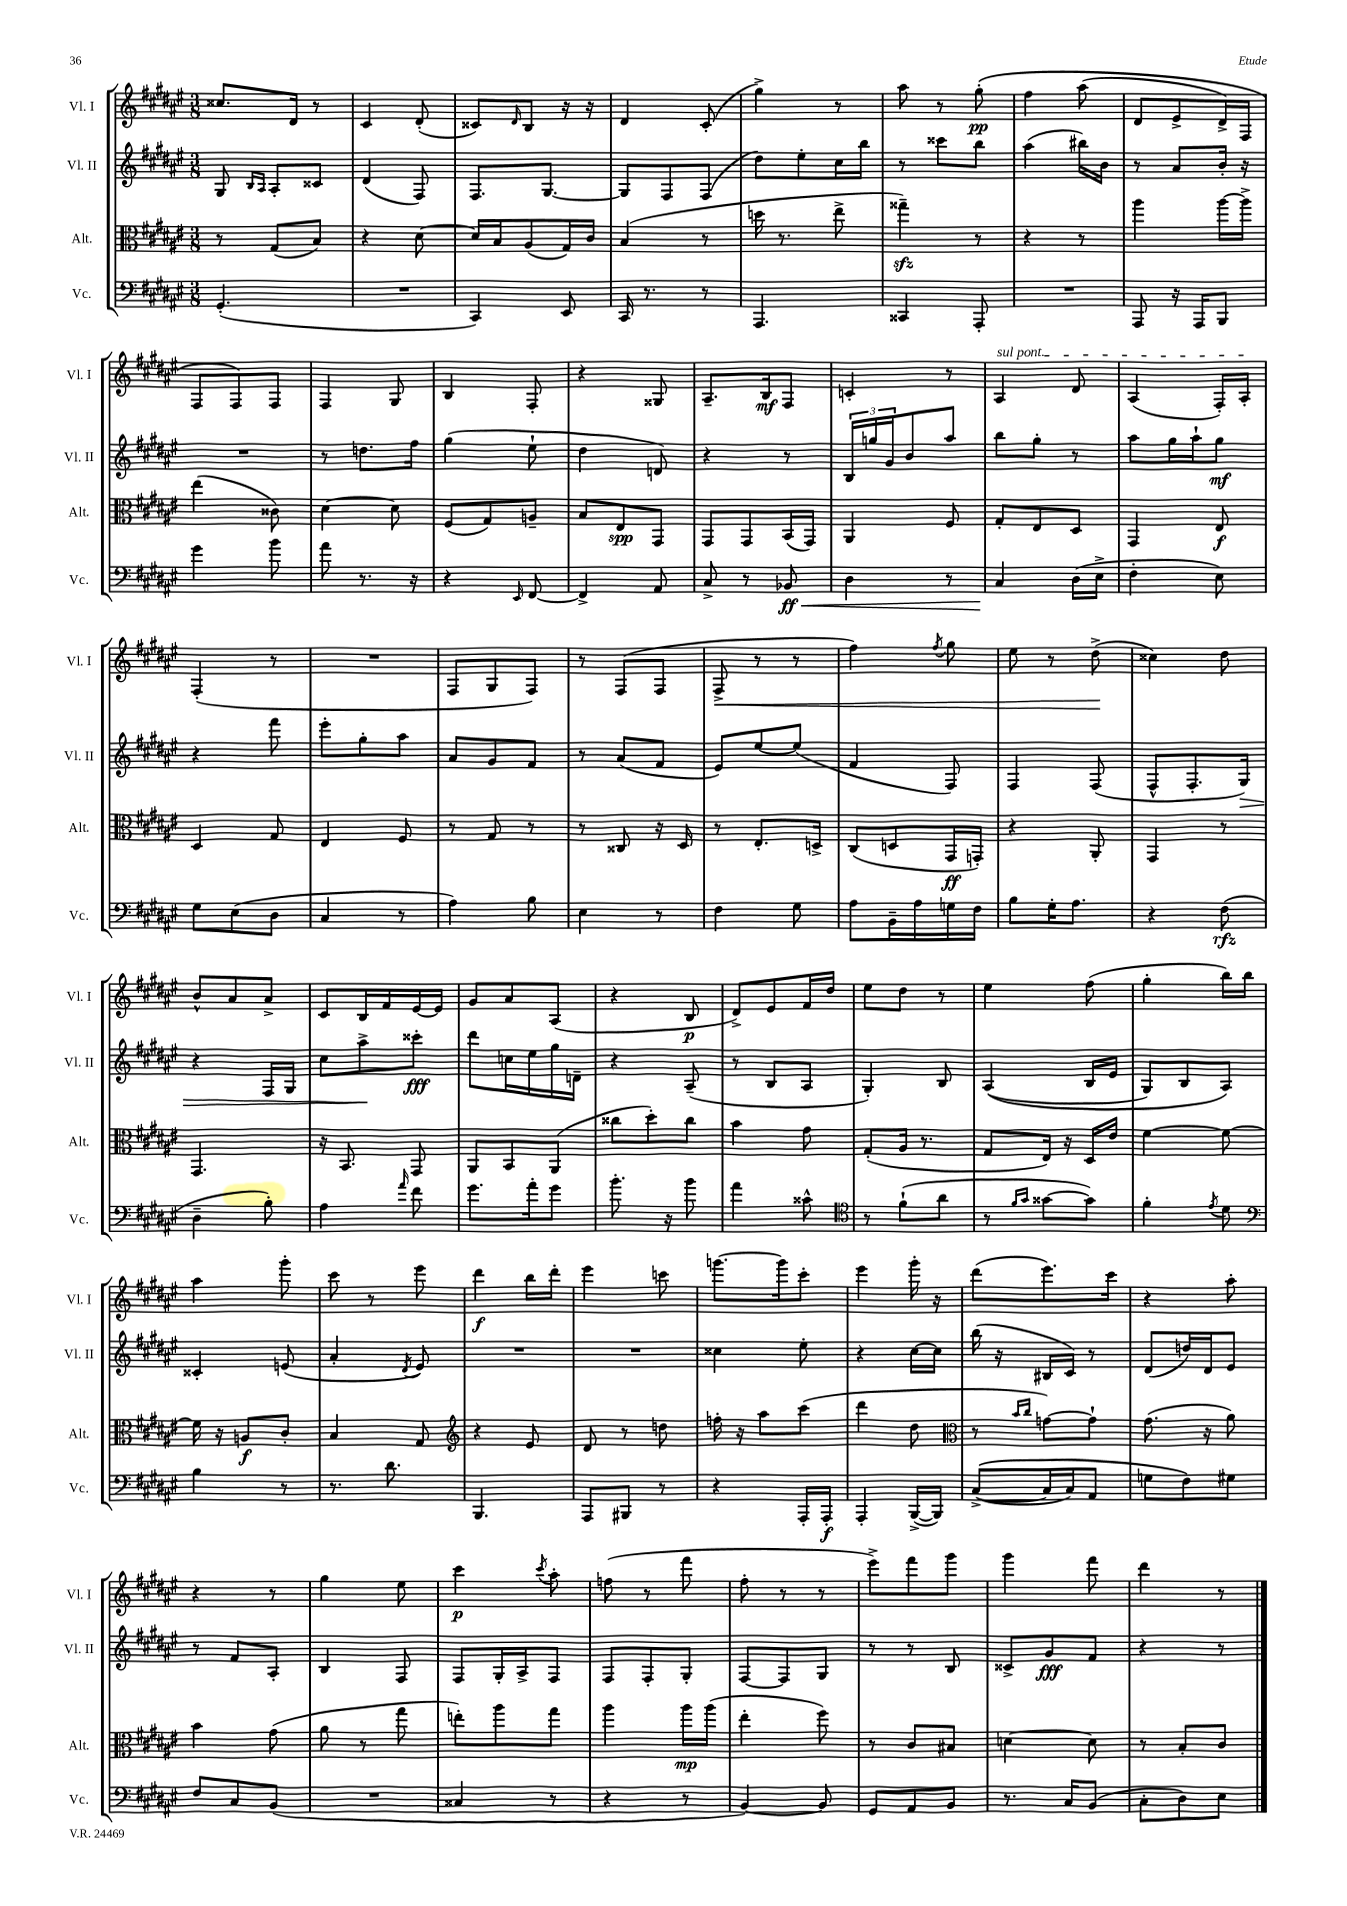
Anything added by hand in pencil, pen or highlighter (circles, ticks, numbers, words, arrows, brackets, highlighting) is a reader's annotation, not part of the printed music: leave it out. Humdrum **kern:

**kern	**dynam	**kern	**dynam	**kern	**dynam	**kern	**dynam
*part4	*part4	*part3	*part3	*part2	*part2	*part1	*part1
*staff4	*staff4	*staff3	*staff3	*staff2	*staff2	*staff1	*staff1
*I"Vc.	*	*I"Alt.	*	*I"Vl. II	*	*I"Vl. I	*
*I'Vc.	*	*I'Alt.	*	*I'Vl. II	*	*I'Vl. I	*
*clefF4	*	*clefC3	*	*clefG2	*	*clefG2	*
*k[f#c#g#d#a#e#]	*	*k[f#c#g#d#a#e#]	*	*k[f#c#g#d#a#e#]	*	*k[f#c#g#d#a#e#]	*
*M3/8	*	*M3/8	*	*M3/8	*	*M3/8	*
=5	=5	=5	=5	=5	=5	=5	=5
(4.GG#'/	.	8r	.	8G#/	.	8.cc##X/L	.
.	.	.	.	16qqB/LL	.	.	.
.	.	.	.	16qqA#/JJ	.	.	.
.	.	(8G#/L	.	8A#'/L	.	.	.
.	.	.	.	.	.	16d#/Jk	.
.	.	8B/J)	.	8c##X/J	.	8r	.
=6	=6	=6	=6	=6	=6	=6	=6
4.r	.	4r	.	(4d#/	.	4c#/	.
.	.	[8d#\	.	8F#/)	.	(8d#'/	.
=7	=7	=7	=7	=7	=7	=7	=7
4CC#/)	.	16d#/LL]	.	8.F#/L	.	8c##X/L)	.
.	.	16B/J	.	.	.	.	.
.	.	.	.	.	.	16qqd#/	.
.	.	(8A#/	.	.	.	8B/J	.
.	.	.	.	[8.G#/J	.	.	.
8EE#/	.	16G#/L)	.	.	.	16r	.
.	.	16c#/JJ	.	.	.	16r	.
=8	=8	=8	=8	=8	=8	=8	=8
16CC#/	.	(4B/	.	8G#/L]	.	4d#/	.
8.r	.	.	.	.	.	.	.
.	.	.	.	8F#/	.	.	.
8r	.	8r	.	(8F#/J	.	(8c#'/	.
=9	=9	=9	=9	=9	=9	=9	=9
4.AAA#/	.	16ddn\	.	8dd#\L)	.	4gg#^\)	.
.	.	8.r	.	.	.	.	.
.	.	.	.	8ee#'\	.	.	.
.	.	8ee#^\	.	16cc#\L	.	8r	.
.	.	.	.	16bb\JJ	.	.	.
=10	=10	=10	=10	=10	=10	=10	=10
4CC##X/	.	4gg##Xzz~\)	.	8r	.	8aa#\	.
.	.	.	.	8ccc##X\L	.	8r	.
8AAA#'/	.	8r	.	8bb\J	.	(8gg#'\	pp
=11	=11	=11	=11	=11	=11	=11	=11
4.r	.	4r	.	(4aa#\	.	4ff#\	.
.	.	8r	.	16bb#X\LL)	.	(8aa#\	.
.	.	.	.	16b\JJ	.	.	.
=12	=12	=12	=12	=12	=12	=12	=12
8AAA#/	.	4aa#\	.	8r	.	8d#/L	.
16r	.	.	.	8a#/L	.	8e#^/	.
16AAA#/KL	.	.	.	.	.	.	.
8BBB/J	.	[16aa#\LL	.	16b'/Jk	.	16d#^/L)	.
.	.	16aa#^\JJ]	.	16r	.	16F#/JJ	.
!!LO:LB:g=z
=13	=13	=13	=13	=13	=13	=13	=13
4g#\	.	(4ee#\	.	4.r	.	8F#/L	.
.	.	.	.	.	.	8F#/)	.
8b\	.	8c##X\)	.	.	.	8F#/J	.
=14	=14	=14	=14	=14	=14	=14	=14
8a#\	.	[4d#\	.	8r	.	4F#/	.
8.r	.	.	.	8.ddn\L	.	.	.
.	.	8d#\]	.	.	.	8G#/	.
16r	.	.	.	16ff#\Jk	.	.	.
=15	=15	=15	=15	=15	=15	=15	=15
4r	.	(8F#/L	.	(4gg#\	.	4B/	.
.	.	8G#/)	.	.	.	.	.
16qqEE#/	.	.	.	.	.	.	.
[8FF#/	.	8An~/J	.	8ee#`\	.	8F#'/	.
=16	=16	=16	=16	=16	=16	=16	=16
4FF#^/]	.	8B/L	.	4dd#\	.	4r	.
.	.	8E#/	spp	.	.	.	.
8AA#/	.	8GG#/J	.	8dn/)	.	8G##X/	.
=17	=17	=17	=17	=17	=17	=17	=17
8C#^/	.	8GG#/L	.	4r	.	8.A#~/L	.
8r	.	8GG#/	.	.	.	.	.
.	.	.	.	.	.	16B/k	mf
!	!LO:HP:b	!	!	!	!	!	!
8BB-X/	< ff	(16BB/L	.	8r	.	8F#/J	.
.	.	16GG#/JJ)	.	.	.	.	.
=18	=18	=18	=18	=18	=18	=18	=18
4D#\	.	4AA#/	.	24B/LL	.	4cn'/	.
.	.	.	.	24ggn/	.	.	.
.	.	.	.	24g#/J	.	.	.
.	.	.	.	8b/	.	.	.
8r	.	8F#/	.	8aa#/J	.	8r	.
=19	=19	=19	=19	=19	=19	=19	=19
!	!	!	!	!	!	!LO:TX:a:i:t=sul pont.	!
4C#/	.	8G#'/L	.	8bb\L	.	4A#/	.
.	.	8E#/	.	8gg#'\J	.	.	.
(16D#\LL	[	8D#/J	.	8r	.	8d#/	.
16E#^\JJ	.	.	.	.	.	.	.
=20	=20	=20	=20	=20	=20	=20	=20
4F#'\	.	4GG#/	.	8aa#\L	.	(4A#/	.
.	.	.	.	16gg#\L	.	.	.
.	.	.	.	16aa#`\J	.	.	.
8E#\)	.	8E#/	f	8gg#\J	mf	16F#'/LL)	.
.	.	.	.	.	.	16A#'/JJ	.
!!LO:LB:g=z
=21	=21	=21	=21	=21	=21	=21	=21
8G#\L	.	4D#/	.	4r	.	(4F#'/	.
(8E#\	.	.	.	.	.	.	.
8D#\J	.	8G#/	.	8fff#\	.	8r	.
=22	=22	=22	=22	=22	=22	=22	=22
4C#/	.	4E#/	.	8eee#'\L	.	4.r	.
.	.	.	.	8gg#'\	.	.	.
8r	.	8F#/	.	8aa#\J	.	.	.
=23	=23	=23	=23	=23	=23	=23	=23
4A#\)	.	8r	.	8a#/L	.	8F#/L	.
.	.	8G#/	.	8g#/	.	8G#/	.
8B\	.	8r	.	8f#/J	.	8F#/J)	.
=24	=24	=24	=24	=24	=24	=24	=24
4E#\	.	8r	.	8r	.	8r	.
.	.	8C##X/	.	(8a#/L	.	(8F#/L	.
8r	.	16r	.	8f#/J	.	8F#/J	.
.	.	16D#/	.	.	.	.	.
=25	=25	=25	=25	=25	=25	=25	=25
!	!	!	!	!	!	!	!LO:HP:b
4F#\	.	8r	.	8e#/L)	.	8F#^/	<
.	.	8.E#'/L	.	[8ee#/	.	8r	.
8G#\	.	.	.	(8ee#/J]	.	8r	.
.	.	16Dn^/Jk	.	.	.	.	.
=26	=26	=26	=26	=26	=26	=26	=26
8A#\L	.	(8C#/L	.	4f#/	.	4ff#\)	.
16BB~\L	.	8Dn/	.	.	.	.	.
16A#\	.	.	.	.	.	.	.
.	.	.	.	.	.	8qff#/	.
16Gn\	.	16GG#/L	ff	8F#/)	.	8gg#\	.
16F#\JJ	.	16GGn'/JJ)	.	.	.	.	.
=27	=27	=27	=27	=27	=27	=27	=27
8B\L	.	4r	.	4F#/	.	8ee#\	.
16G#'\K	.	.	.	.	.	8r	.
8.A#\J	.	.	.	.	.	.	.
.	.	8AA#'/	.	(8F#/	.	(8dd#^\	.
.	.	.	.	.	.	.	[
=28	=28	=28	=28	=28	=28	=28	=28
4r	.	4GG#/	.	8F#^^/L	.	4cc##X\)	.
.	.	.	.	8.F#'/	.	.	.
(8F#\	rfz	8r	.	.	.	8dd#\	.
!	!	!	!	!	!LO:HP:b	!	!
.	.	.	.	16G#/Jk)	>	.	.
!!LO:LB:g=z
=29	=29	=29	=29	=29	=29	=29	=29
4D#~\	.	4.GG#/	.	4r	.	8b^^/L	.
.	.	.	.	.	.	8a#/	.
8B'\)	.	.	.	16F#/LL	.	8a#^/J	.
.	.	.	.	16G#/JJ	.	.	.
=30	=30	=30	=30	=30	=30	=30	=30
4A#\	.	16r	.	8cc#\L	.	8c#/L	.
.	.	8.BB/	.	.	.	.	.
.	.	.	.	8aa#^\	.	16B/L	.
.	.	.	.	.	.	16f#/	.
16qqa#/	.	.	.	.	.	.	.
8f#\	.	8GG#/	.	8ccc##X'\J	] fff	[16e#/	.
.	.	.	.	.	.	16e#/JJ]	.
=31	=31	=31	=31	=31	=31	=31	=31
8.g#\L	.	8AA#/L	.	8ddd#\L	.	8g#/L	.
.	.	8BB/	.	16ccn\L	.	8a#/	.
16a#'\k	.	.	.	16ee#\	.	.	.
8g#\J	.	(8AA#/J	.	16gg#\	.	(8A#/J	.
.	.	.	.	16dn~\JJ	.	.	.
=32	=32	=32	=32	=32	=32	=32	=32
8.b'\	.	8cc##X\L	.	4r	.	4r	.
.	.	8dd#'\)	.	.	.	.	.
16r	.	.	.	.	.	.	.
8b\	.	8cc##\J	.	(8A#~/	.	8B/	p
=33	=33	=33	=33	=33	=33	=33	=33
4a#\	.	4b\	.	8r	.	8d#^/L)	.
.	.	.	.	8B/L	.	8e#/	.
8c##X^^\	.	8g#\	.	8A#/J	.	16f#/L	.
.	.	.	.	.	.	16dd#/JJ	.
=34	=34	=34	=34	=34	=34	=34	=34
*clefC4	*	*	*	*	*	*	*
8r	.	(8G#'/L	.	4G#'/)	.	8ee#\L	.
(8f#`\L	.	16A#/Jk	.	.	.	8dd#\J	.
.	.	8.r	.	.	.	.	.
8a#\J	.	.	.	8B/	.	8r	.
=35	=35	=35	=35	=35	=35	=35	=35
8r	.	8G#/L	.	((4A#/	.	4ee#\	.
16qqf#/LL	.	.	.	.	.	.	.
16qqg#/JJ	.	.	.	.	.	.	.
[8g##X\L	.	16E#/Jk)	.	.	.	.	.
.	.	16r	.	.	.	.	.
8g##\J])	.	16D#/LL	.	16B/LL	.	(8ff#\	.
.	.	16e#/JJ	.	16e#/JJ	.	.	.
=36	=36	=36	=36	=36	=36	=36	=36
4f#'\	.	[4f#\	.	8G#/L)	.	4gg#'\	.
.	.	.	.	8B/	.	.	.
8qe#/	.	.	.	.	.	.	.
8d#\	.	8f#\_	.	8A#/J)	.	16bb\LL)	.
.	.	.	.	.	.	16bb\JJ	.
!!LO:LB:g=z
=37	=37	=37	=37	=37	=37	=37	=37
*clefF4	*	*	*	*	*	*	*
4B\	.	16f#\]	.	4c##X'/	.	4aa#\	.
.	.	16r	.	.	.	.	.
.	.	8An/L	f	.	.	.	.
8r	.	8c#'/J	.	(8en/	.	8ggg#'\	.
=38	=38	=38	=38	=38	=38	=38	=38
8.r	.	4B/	.	4a#'/	.	8ccc#\	.
.	.	.	.	.	.	8r	.
8.d#\	.	.	.	.	.	.	.
.	.	.	.	8qd#/	.	.	.
.	.	8G#/	.	8e#/)	.	8eee#\	.
=39	=39	=39	=39	=39	=39	=39	=39
*	*	*clefG2	*	*	*	*	*
4.BBB/	.	4r	.	4.r	.	4ddd#\	f
.	.	8e#/	.	.	.	16bb\LL	.
.	.	.	.	.	.	16ddd#'\JJ	.
=40	=40	=40	=40	=40	=40	=40	=40
8AAA#/L	.	8d#/	.	4.r	.	4eee#\	.
8BBB#X/J	.	8r	.	.	.	.	.
8r	.	8ddn\	.	.	.	8cccn\	.
=41	=41	=41	=41	=41	=41	=41	=41
4r	.	16ffn'\	.	4cc##X\	.	[8.gggn\L	.
.	.	16r	.	.	.	.	.
.	.	8aa#\L	.	.	.	.	.
.	.	.	.	.	.	16ggg\k]	.
16AAA#'/LL	.	(8ccc#\J	.	8ee#'\	.	8ccc#'\J	.
16AAA#'/JJ	f	.	.	.	.	.	.
=42	=42	=42	=42	=42	=42	=42	=42
4AAA#'/	.	4ddd#\	.	4r	.	4eee#\	.
([16BBB^/LL	.	8dd#\	.	[16cc#\LL	.	16ggg#'\	.
16BBB/JJ])	.	.	.	16cc#\JJ]	.	16r	.
=43	=43	=43	=43	=43	=43	=43	=43
*	*	*clefC3	*	*	*	*	*
(([8C#^/L	.	8r	.	(16bb\	.	(8ddd#\L	.
.	.	.	.	16r	.	.	.
.	.	16qqb/LL	.	.	.	.	.
.	.	16qqcc#/JJ	.	.	.	.	.
16C#/L]	.	[8gn\L)	.	16B#X/LL	.	8.eee#\)	.
16C#/J)	.	.	.	16c#/JJ)	.	.	.
8AA#/J	.	8g`\J]	.	8r	.	.	.
.	.	.	.	.	.	16ccc#\Jk	.
=44	=44	=44	=44	=44	=44	=44	=44
8Gn\L	.	(8.g#\	.	(8d#/L	.	4r	.
8F#\)	.	.	.	16ddn/L)	.	.	.
.	.	16r	.	16d#/J	.	.	.
8G#X\J	.	8a#\)	.	8e#/J	.	8aa#'\	.
!!LO:LB:g=z
=45	=45	=45	=45	=45	=45	=45	=45
8F#/L	.	4b\	.	8r	.	4r	.
8C#/	.	.	.	8f#/L	.	.	.
(8BB/J	.	(8g#\	.	8A#'/J	.	8r	.
=46	=46	=46	=46	=46	=46	=46	=46
4.r	.	8a#\	.	4B/	.	4gg#\	.
.	.	8r	.	.	.	.	.
.	.	8gg#\	.	8F#/	.	8ee#\	.
=47	=47	=47	=47	=47	=47	=47	=47
4C##X/	.	8een'\L)	.	8F#/L	.	4ccc#\	p
.	.	8aa#\	.	16G#'/L	.	.	.
.	.	.	.	16A#^/J	.	.	.
.	.	.	.	.	.	8qccc#/	.
8r	.	8gg#\J	.	8F#/J	.	8aa#'\	.
=48	=48	=48	=48	=48	=48	=48	=48
4r	.	4aa#\	.	8F#/L	.	(8ffn\	.
.	.	.	.	8F#'/	.	8r	.
8r	.	16aa#\LL	mp	8G#'/J	.	8fff#\	.
.	.	(16aa#\JJ	.	.	.	.	.
=49	=49	=49	=49	=49	=49	=49	=49
[4BB/)	.	4ee#'\	.	[8F#/L	.	8ff#'\	.
.	.	.	.	8F#/]	.	8r	.
8BB/]	.	8ff#\)	.	8G#/J	.	8r	.
=50	=50	=50	=50	=50	=50	=50	=50
8GG#/L	.	8r	.	8r	.	8eee#^\L)	.
8AA#/	.	8c#/L	.	8r	.	8fff#\	.
8BB/J	.	8B#X/J	.	8B/	.	8ggg#\J	.
=51	=51	=51	=51	=51	=51	=51	=51
8.r	.	[4dn\	.	8c##X^/L	.	4ggg#\	.
.	.	.	.	8g#/	fff	.	.
16C#/KL	.	.	.	.	.	.	.
(8BB/J	.	8d\]	.	8f#/J	.	8fff#\	.
=52	=52	=52	=52	=52	=52	=52	=52
8C#'\L	.	8r	.	4r	.	4ddd#\	.
8D#\)	.	8B'/L	.	.	.	.	.
8E#\J	.	8c#/J	.	8r	.	8r	.
==	==	==	==	==	==	==	==
*-	*-	*-	*-	*-	*-	*-	*-
